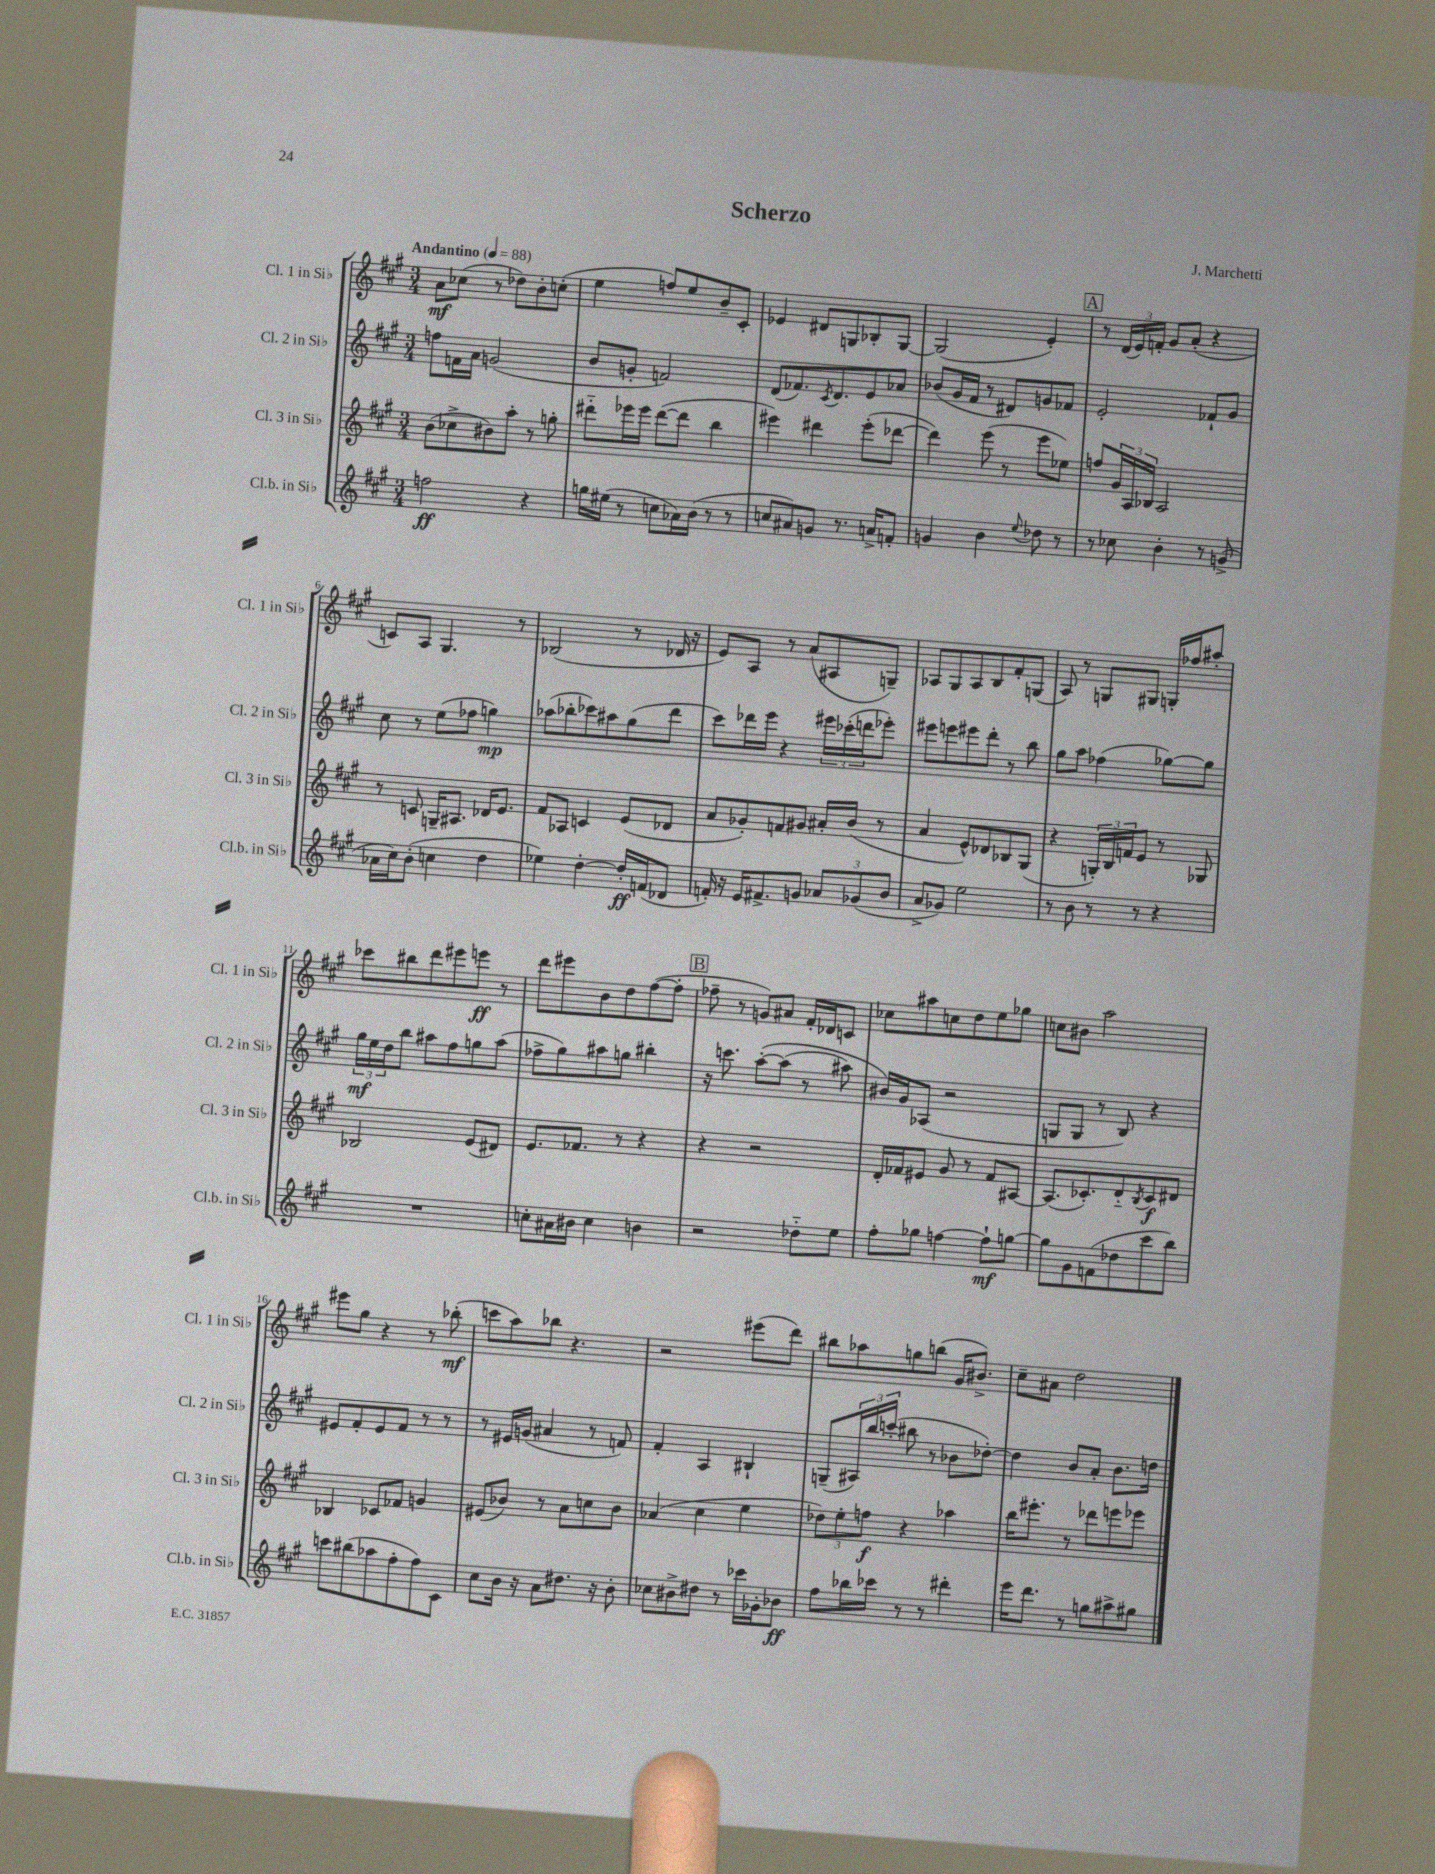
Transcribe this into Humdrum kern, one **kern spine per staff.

**kern	**dynam	**kern	**dynam	**kern	**dynam	**kern	**dynam
*part4	*part4	*part3	*part3	*part2	*part2	*part1	*part1
*staff4	*staff4	*staff3	*staff3	*staff2	*staff2	*staff1	*staff1
*I"Cl.b. in Si♭	*	*I"Cl. 3 in Si♭	*	*I"Cl. 2 in Si♭	*	*I"Cl. 1 in Si♭	*
*I'Cl.b. in Si♭	*	*I'Cl. 3 in Si♭	*	*I'Cl. 2 in Si♭	*	*I'Cl. 1 in Si♭	*
*clefG2	*	*clefG2	*	*clefG2	*	*clefG2	*
*k[f#c#g#]	*	*k[f#c#g#]	*	*k[f#c#g#]	*	*k[f#c#g#]	*
*M3/4	*	*M3/4	*	*M3/4	*	*M3/4	*
*MM88	*	*MM88	*	*MM88	*	*MM88	*
=1	=1	=1	=1	=1	=1	=1	=1
!	!	!	!	!	!	!LO:TX:a:B:t=Andantino	!
2ffn\	ff	(8b\L	.	8ffn\L	.	8a\L	mf
.	.	8cc-X^\	.	16fn\L	.	(8cc-X\J	.
.	.	.	.	16a\JJ	.	.	.
.	.	8b#X\)	.	(2gn/	.	8r	.
.	.	8aa'\J	.	.	.	8dd-X\L)	.
4r	.	8r	.	.	.	8b'\	.
.	.	8ggn'\	.	.	.	(8ccn'\J	.
=2	=2	=2	=2	=2	=2	=2	=2
16ggn\LL	.	8ddd#X\L	.	8b/L	.	4ee\	.
(16ee#X\JJ	.	.	.	.	.	.	.
8r	.	16eee-X\L	.	8gn'/J	.	.	.
.	.	16eee-\JJ	.	.	.	.	.
8ccn\L	.	([8ddd#\L	.	2fn/)	.	8ffn/L)	.
16a-X\L)	.	8ddd#\J]	.	.	.	8ee/	.
(16b\JJ	.	.	.	.	.	.	.
8r	.	4bb\	.	.	.	8b~/	.
8r	.	.	.	.	.	8c#'/J	.
=3	=3	=3	=3	=3	=3	=3	=3
8ccn/L	.	4eee#X\)	.	(8d/L	.	4e-X/	.
8a#X/)	.	.	.	8.f-X/)	.	.	.
8gn/J	.	4ddd#X\	.	.	.	8d#X/L	.
.	.	.	.	8qc#/	.	.	.
.	.	.	.	8.d/	.	.	.
8.r	.	.	.	.	.	8Gn/	.
.	.	(8eee#'\L	.	8e/	.	8B-X'/	.
16an^/KL	.	.	.	.	.	.	.
8fn'/J	.	[8ddd-X\J	.	8a-X/J	.	[8G/J	.
=4	=4	=4	=4	=4	=4	=4	=4
4gn/	.	4ddd-\])	.	(8b-X/L	.	(2G/]	.
.	.	.	.	16g#/L	.	.	.
.	.	.	.	16f#/JJ	.	.	.
4b\	.	(8eee\	.	8r	.	.	.
.	.	8r	.	8d#X/L)	.	.	.
8qqee/	.	.	.	.	.	.	.
8dd-X\	.	8eee\L	.	8gn/	.	4e'/)	.
8r	.	8ee-X\J)	.	8f-X/J	.	.	.
!!LO:REH:place=s1:t=A
=5	=5	=5	=5	=5	=5	=5	=5
8r	.	8ffn/L	.	2e'/	.	8r	.
8cc-X\	.	24g#/L	.	.	.	(24d/LL	.
.	.	24A/	.	.	.	24e/)	.
.	.	24B-X/JJ	.	.	.	24fn'/JJ	.
4b'\	.	2A/	.	.	.	8g#/L	.
.	.	.	.	.	.	(8a'/J	.
8r	.	.	.	8f-X`/L	.	4r	.
(8gn^/	.	.	.	8g#/J	.	.	.
!!LO:LB:g=z
=6	=6	=6	=6	=6	=6	=6	=6
16a-X\LL	.	8r	.	8cc#\	.	8cn/L)	.
16cc#\J)	.	.	.	.	.	.	.
(8b'\J	.	8cn/	.	8r	.	8A/J	.
4ccn\	.	16Gn~/KL	.	(8ee\L	.	4.G#/	.
.	.	8.A#X/J	.	.	.	.	.
.	.	.	.	8ff-X\J	.	.	.
4dd\	.	16d-X/KL	.	4ggn\)	mp	.	.
.	.	8.e/J	.	.	.	.	.
.	.	.	.	.	.	8r	.
=7	=7	=7	=7	=7	=7	=7	=7
4ee-X\)	.	8f#/L	.	(8aa-X\L	.	(2B-X/	.
.	.	8A-X/J	.	8bb-X'\	.	.	.
[4dd'\	.	4cn/	.	8ccc-X\)	.	.	.
.	.	.	.	8aa#X\	.	.	.
16dd'/LL]	ff	(8e/L	.	(8gg#\	.	8r	.
(16fn/J	.	.	.	.	.	.	.
8d-X/J	.	8d-X/J	.	8ddd\J	.	16d-X/	.
.	.	.	.	.	.	16r	.
=8	=8	=8	=8	=8	=8	=8	=8
16fn'/)	.	8a/L	.	8ccc#\L)	.	8e/L)	.
16r	.	.	.	.	.	.	.
16e/KL	.	8g-X'/)	.	16ddd-X\L	.	8A/J	.
8.f#X^/	.	.	.	16eee\JJ	.	.	.
.	.	8fn/	.	4r	.	8r	.
8gn/J	.	8g#X/J	.	.	.	(8a/L	.
12a-X/L	.	16a#X'/LL	.	24eee#X\LL	.	8A#X/	.
.	.	.	.	(24ccc-X'\	.	.	.
.	.	(16b/JJ	.	.	.	.	.
(12g-X/	.	.	.	24dddn\J	.	.	.
.	.	8r	.	8eee-X'\J)	.	8Gn~/J)	.
12b/J	.	.	.	.	.	.	.
=9	=9	=9	=9	=9	=9	=9	=9
8a^/L	.	4a/	.	8eee#X\L	.	8A-X/L	.
8g-X/J)	.	.	.	8eeen\	.	8G#/	.
2ee\	.	8e^^/L)	.	8eee#X\	.	8A-/	.
.	.	8d-X/	.	8ddd'\J	.	8B/	.
.	.	8B-X/	.	8r	.	8f#'/	.
.	.	(8G#/J	.	8bb\	.	(8Gn/J	.
=10	=10	=10	=10	=10	=10	=10	=10
8r	.	4r	.	8gg#\L	.	8A/)	.
8b\	.	.	.	8aa\J	.	8r	.
8r	.	24Gn'/LL)	.	(4ff-X\	.	8Gn/L	.
.	.	24B/	.	.	.	.	.
.	.	24fn/J	.	.	.	.	.
8r	.	8e/J	.	.	.	8G#X/J	.
4r	.	8r	.	[8gg-X\L)	.	16Gn'/LL	.
.	.	.	.	.	.	16ff-X/J	.
.	.	8G-X/	.	8gg-\J]	.	8aa#X'/J	.
!!LO:LB:g=z
=11	=11	=11	=11	=11	=11	=11	=11
2.r	.	2B-X/	.	24gg#\LL	mf	8ccc-X\L	.
.	.	.	.	24ee\	.	.	.
.	.	.	.	24dd\J	.	.	.
.	.	.	.	8bb\J	.	8bb#X\	.
.	.	.	.	8aa#X\L	.	8ddd\	.
.	.	.	.	8ff#\	.	8eee#X\	.
.	.	(8e/L	.	8ggn\	.	8eeen\J	ff
.	.	8d#X/J)	.	(8aa#\J	.	8r	.
=12	=12	=12	=12	=12	=12	=12	=12
8ccn'\L	.	8.e/L	.	8ff-X^\L	.	8ddd\L	.
16a#X\L	.	.	.	8gg#\)	.	8eee#X\	.
16b#X\JJ	.	8.f-X/J	.	.	.	.	.
4cc\	.	.	.	8aa#X\	.	8b\	.
.	.	8r	.	8ggn\J	.	8dd\	.
4bn\	.	4r	.	4bb#X'\	.	([8ff#\	.
.	.	.	.	.	.	8ff#'\J]	.
!!LO:REH:place=s1:t=B
=13	=13	=13	=13	=13	=13	=13	=13
2r	.	4r	.	16r	.	8ff-X~\	.
.	.	.	.	8.cccn\	.	.	.
.	.	.	.	.	.	8r	.
.	.	2r	.	([8aa'\L	.	8gn/L)	.
.	.	.	.	(8aa\J]	.	8a#X/J	.
8dd-X\L	.	.	.	8r	.	16f#'/LL	.
.	.	.	.	.	.	16d-X/J	.
8ee\J	.	.	.	8aa#X\)	.	8cn/J	.
=14	=14	=14	=14	=14	=14	=14	=14
8ff#'\L	.	16d'/LL	.	16b#X/LL)	.	8cc-X\L	.
.	.	16f-X/J	.	16g#/J	.	.	.
8gg-X\J	.	8e#X/J	.	(8A-X/J	.	8aa#X\	.
[4ffn\	.	8g#/	.	2r	.	8ccn\	.
.	.	8r	.	.	.	8dd\	.
8ff`\L]	mf	8f-/L	.	.	.	8ee\	.
[8ggn\J	.	[8A#X/J	.	.	.	8gg-X\J	.
=15	=15	=15	=15	=15	=15	=15	=15
8gg\L]	.	(8.A#/L]	.	8Gn/L	.	8ccn\L	.
8g#\	.	.	.	8G/J	.	8b#X\J	.
.	.	8.c-X'/)	.	.	.	.	.
(8fn\	.	.	.	8r	.	2aa\	.
8dd-X\	.	8d/	.	8B/)	.	.	.
.	.	8qB/	.	.	.	.	.
8ccc#\	.	8c-/	f	4r	.	.	.
8bb\J)	.	8d#X/J	.	.	.	.	.
!!LO:LB:g=z
=16	=16	=16	=16	=16	=16	=16	=16
8cccn\L	.	4B-X/	.	8e#X/L	.	8eee#X\L	.
(8bb#X\	.	.	.	8f#'/	.	8gg#\J	.
8aa-X\	.	8c-X/L	.	8e#/	.	4r	.
8ff#'\	.	8f-X/J	.	8f#/J	.	.	.
8ff#\)	.	4gn/	.	8r	.	8r	.
8c#\J	.	.	.	8r	.	(8bb-X'\	mf
=17	=17	=17	=17	=17	=17	=17	=17
8cc#\L	.	(8e#X/L	.	8r	.	8cccn\L	.
16b\Jk	.	8b-X/J)	.	16e#X/LL	.	8aa\)	.
16r	.	.	.	(16gn/JJ	.	.	.
8a\L	.	8r	.	4a#X/	.	8bb-X\J	.
8.dd#X\J	.	8a\L	.	.	.	4.r	.
.	.	8ccn\	.	8r	.	.	.
16r	.	.	.	.	.	.	.
8b'\	.	8b-\J	.	8fn/)	.	.	.
=18	=18	=18	=18	=18	=18	=18	=18
8cc-X\L	.	(4a-X/	.	4f#'/	.	2r	.
8b#X^\	.	.	.	.	.	.	.
8dd#X\J	.	4cc#\	.	4A/	.	.	.
8r	.	.	.	.	.	.	.
16ccc-X\LL	.	4ee\	.	4B#X`/	.	(8eee#X\L	.
16g-X'\J	.	.	.	.	.	.	.
8b-X\J	ff	.	.	.	.	8ddd\J)	.
=19	=19	=19	=19	=19	=19	=19	=19
8ff#\L	.	12dd-X\L)	.	(8Gn~/L	.	8bb#X\L	.
.	.	12ee'\	.	.	.	.	.
16bb-X\L	.	.	.	24A#X/L)	.	8aa-X\	.
.	.	12ffn\J	f	24bb/	.	.	.
16ccc-X\JJ	.	.	.	.	.	.	.
.	.	.	.	(24cccn'/JJ	.	.	.
8r	.	4r	.	8bb#X\	.	8ggn\	.
8r	.	.	.	8r	.	(8bbn\J	.
4ddd#X'\	.	4aa-X\	.	8b-X\L	.	16g#/KL	.
.	.	.	.	.	.	8.b#X^/J)	.
.	.	.	.	[8dd-X'\J)	.	.	.
=20	=20	=20	=20	=20	=20	=20	=20
16eee\KL	.	16bb\KL	.	4dd-\]	.	8cc#~\L	.
8.ddd\J	.	8.eee#X'\J	.	.	.	.	.
.	.	.	.	.	.	8a#X\J	.
8r	.	8r	.	8b/L	.	2dd\	.
8ggn\L	.	8ddd-X\L	.	8a'/J	.	.	.
8aa#X^\	.	8eeen\	.	8.b\L	.	.	.
8gg#X\J	.	8eee-X\J	.	.	.	.	.
.	.	.	.	16ddn\Jk	.	.	.
==	==	==	==	==	==	==	==
*-	*-	*-	*-	*-	*-	*-	*-
